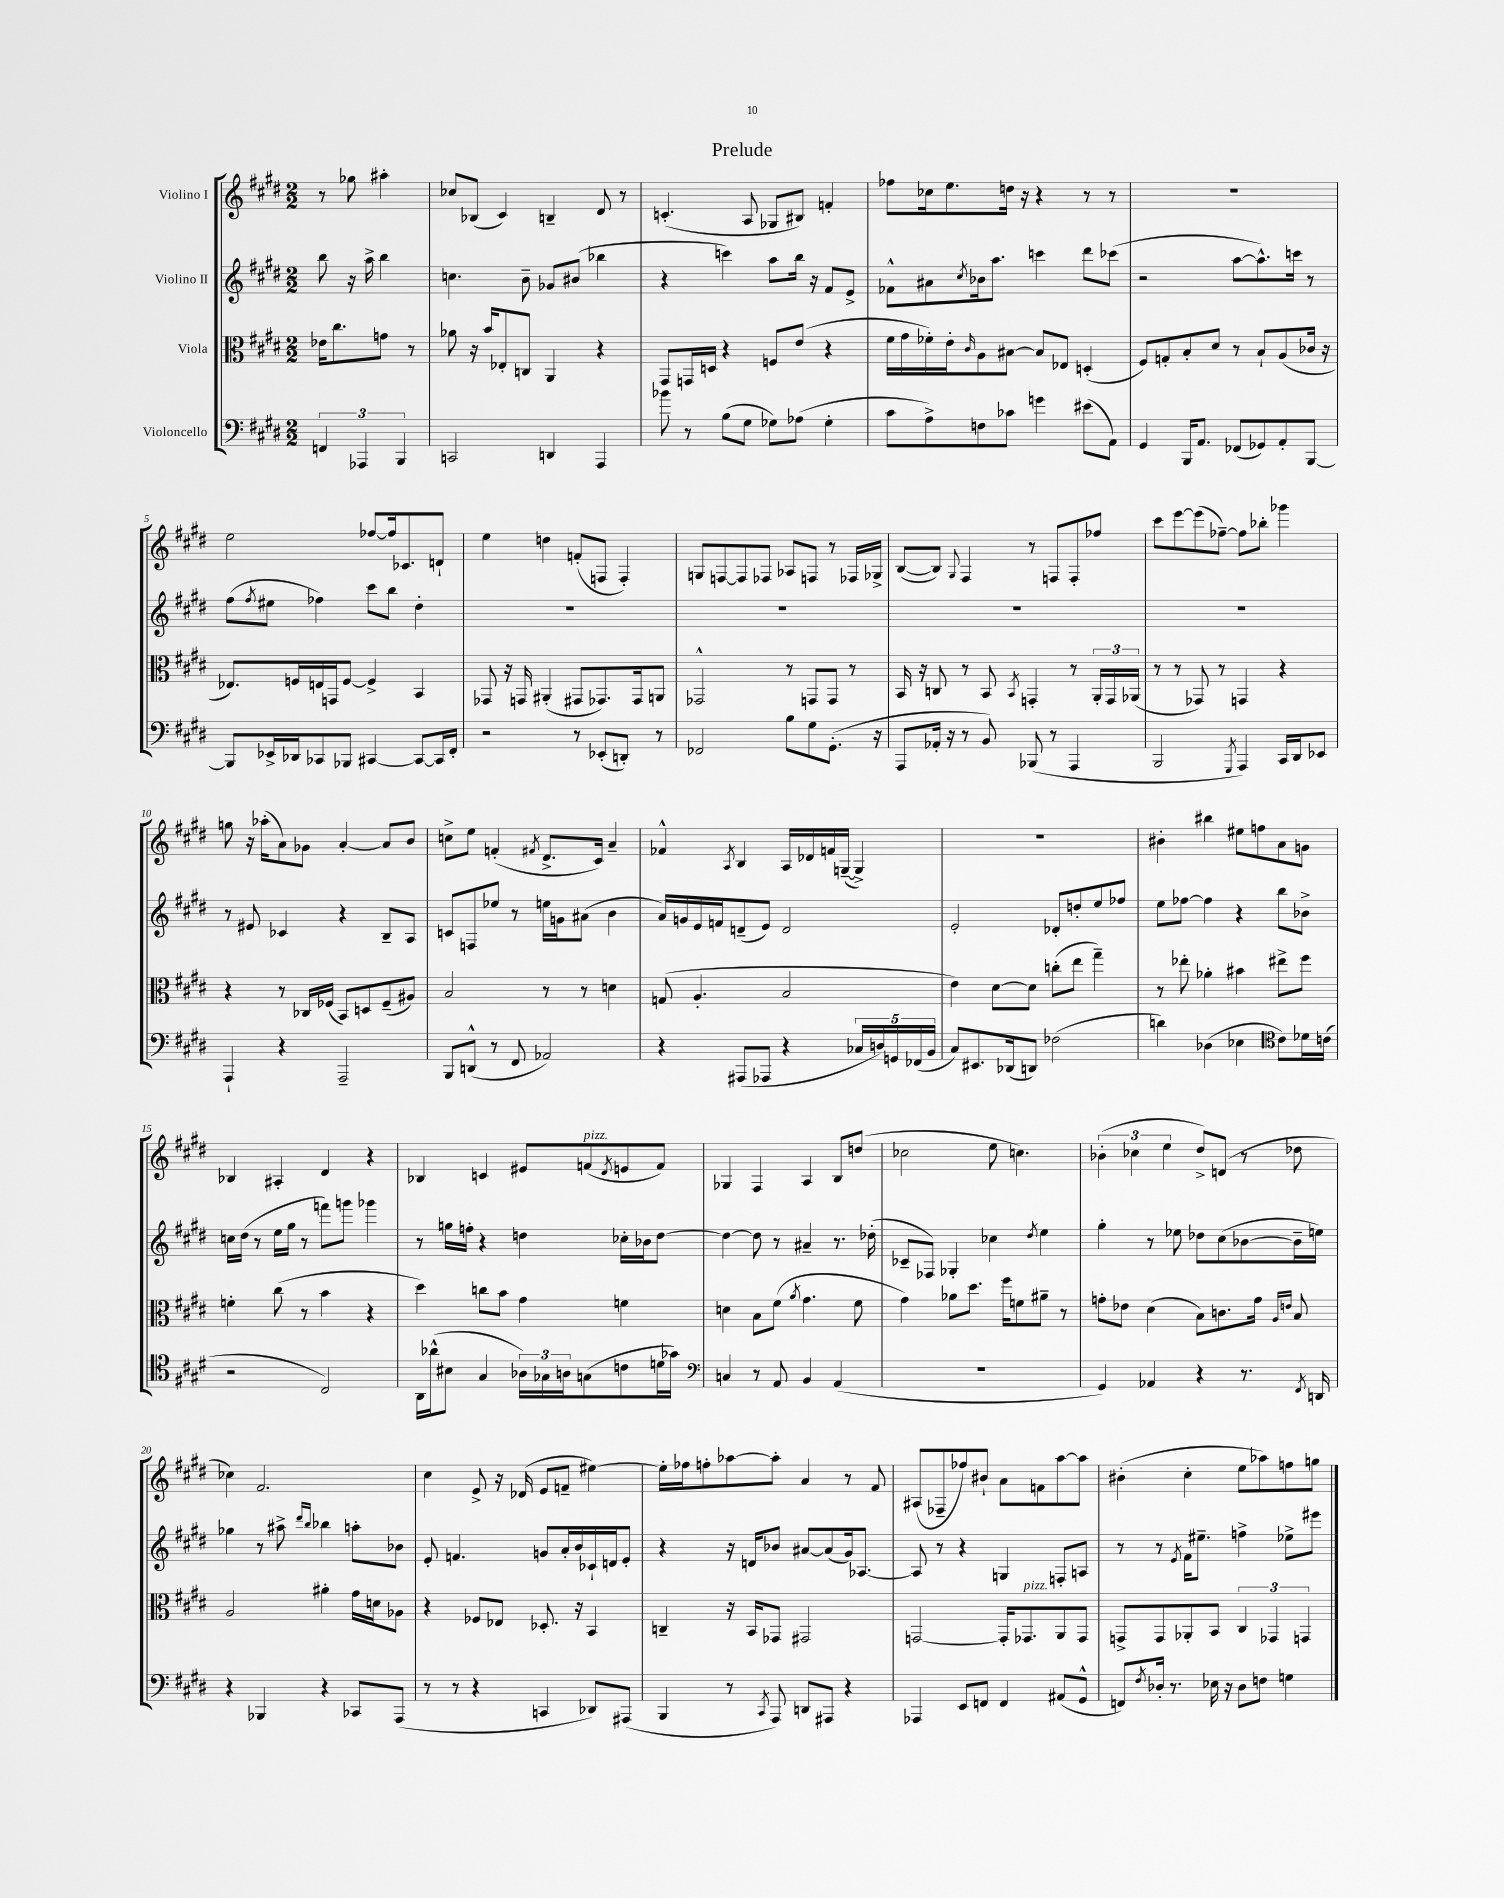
\header { title = "Prelude" }
<<
\new StaffGroup <<
\new Staff = "s0" \with { instrumentName = "Violino I" } {
    \clef treble \key e \major \numericTimeSignature \time 2/2 \partial 2
    r8 ges''8 ais''4-. |
    ces''8 bes8( cis'4) b4-- dis'8 r8 |
    c'4.-.( a8 ges8 bis8) f'4-. |
    fes''8 ces''16 e''8. d''16 r16 r4 r8 r8 |
    R1 |
    e''2 fes''8~ fes''16 ces'8. d'8-! |
    e''4 d''4 f'8-.( f8 f4-.) |
    g8 f8~ f8 fes8 aes8 f8 r8 fes16 ges16-> |
    b8~( b8) \appoggiatura { gis8 } fis4 r8 f8 f8-. fes''8 |
    cis'''8 e'''8~ e'''8( fes''8~--) fes''8 bes''8-. ges'''4 |
    g''8 r16 aes''16-.( a'8) ges'8 a'4~-. a'8 b'8 |
    c''8-> e''8 f'4-.( \acciaccatura { fis'8 } dis'8.-> cis'16) a'4-- |
    fes'4-^ \acciaccatura { a8 } b4 a16 des'16 f'16 g16~--( g4->) |
    R1 |
    bis'4-. bis''4 eis''8 f''8 a'8 g'8 |
    bes4 ais4-. dis'4 r4 |
    bes4 c'4 eis'8 f'8^\markup { \italic "pizz." }( \acciaccatura { dis'8 } e'8 f'8) |
    ges4 fis4 a4 b8 d''8( |
    ces''2 e''8 c''4.) |
    \tuplet 3/2 { bes'4-.( ces''4 e''4 } dis''8->) d'8( r8 des''8 |
    ces''4) fis'2. |
    cis''4 e'8-> r16 des'16( e'8 f'8-- eis''4~) |
    eis''16-. fes''16 f''8-. aes''8~ aes''8-. a'4 r8 fis'8 |
    ais8( fes8-- fes''8) bis'8-! a'8 f'8 a''8~ a''8 |
    bis'4-.( cis''4-. e''8 aes''8) f''8 g''8 \bar "|." |
}
\new Staff = "s1" \with { instrumentName = "Violino II" } {
    \clef treble \key e \major \numericTimeSignature \time 2/2 \partial 2
    b''8 r16 a''16-> b''4 |
    c''4. b'8-- ges'8 bis'8( bes''4 |
    r4 c'''4) a''8 b''16 r16 fis'8 e'8-> |
    fes'8-^ ais'8 \acciaccatura { cis''8 } bes'16 a''8. c'''4 dis'''8 ces'''8( |
    r2 a''8~ a''8.-^) c'''16 r8 |
    fis''8( \acciaccatura { fis''8 } eis''8 fes''4) cis'''8 b''8 dis''4-. |
    R1 |
    R1 |
    R1 |
    R1 |
    r8 eis'8 ces'4 r4 b8-- a8 |
    c'8 f8 ees''8 r8 e''16 g'16 ais'8( b'4 |
    a'16) g'16 e'16 f'16 d'8--( e'8) d'2 |
    e'2-. des'8-. d''8-. e''8 fes''8 |
    e''8 fes''8~ fes''4 r4 b''8 bes'8-> |
    c''16 dis''16( r8 e''16 gis''16 r8 f'''8) g'''8 ges'''4 |
    r8 g''16 f''16-. r4 d''4 ces''16-. bes'16 d''8~ |
    d''4~ d''8 r8 ais'4-- r8. des''16-.( |
    ces'8-- fes8) ges4-. ces''4 \acciaccatura { dis''8 } e''4 |
    gis''4-. r8 ees''8 des''8 cis''8( bes'8~ bes'16-- e''16) |
    ges''4 r8 ais''8-> \grace { dis'''16 b''16 } bes''4 a''8-. bes'8 |
    e'8-. f'4. g'8 a'16-. b'16 ces'16-! d'16 e'8-. |
    r4 r16 d'16 bes'8 ais'8~ ais'8( gis'16) aes8.~ |
    aes8 r8 r4 g4 f8-. a8 |
    r8 r8 \acciaccatura { e'8 } fis'16 eis''8.-- f''4-> ees''8-> eis'''8 \bar "|." |
}
\new Staff = "s2" \with { instrumentName = "Viola" } {
    \clef alto \key e \major \numericTimeSignature \time 2/2 \partial 2
    ees'16 cis''8. g'8 r8 |
    aes'8 r16 b'16 ees8-. c8 a,4 r4 |
    gis,8 g,16 d16 r4 f8 e'8( r4 |
    fis'16 gis'16 fes'16-.) e'16-. \grace { cis'16 } a8 bis8~ bis8 ees8 d4-.( |
    fis8) g8-. b8-. dis'8 r8 b8-! a8( ces'16 r16 |
    ees8.) f16 e16 g,16 f8~ f4-> b,4 |
    ges,8 r16 g,16 ais,4-.( gis,8 ges,8.) ges,16 a,8 |
    ges,2-^ r8 g,8 g,8 r8 |
    b,16 r16 c8 r8 b,8 \acciaccatura { b,8 } g,4-. r8 \tuplet 3/2 { a,16-. g,16 aes,16( } |
    r8 r8 ges,8) r8 g,4 r4 |
    r4 r8 ces16 fes16( b,8) d8 fes8--( ais8) |
    b2 r8 r8 d'4 |
    g8( a4.-. b2 |
    e'4) dis'8~ dis'8 c''8-.( e''8 gis''4--) |
    r8 ees''8-. aes'4-. bis'4 eis''8-> fis''8 |
    f'4-. cis''8( r8 b'4 r4 |
    dis''4) c''8 b'8 gis'4 f'4 |
    d'4 b8 fis'8( \acciaccatura { a'8 } gis'4. fis'8 |
    gis'4) aes'8 dis''8. fis''16 f'8 ais'8-- r8 |
    g'8-. ees'8 dis'4( b8) c'8. g'16 \grace { a16 e'16 } b8 |
    a2 ais'4-. gis'16 d'16 aes8 |
    r4 fes8 ees8 des8.-. r16 b,4 |
    c4-- r16 b,16 ges,8 gis,2 |
    g,2~ g,16-. ges,8.^\markup { \italic "pizz." } a,8 ges,8 |
    g,8-> g,8 aes,8-. b,8 \tuplet 3/2 { cis4 ges,4 g,4 } \bar "|." |
}
\new Staff = "s3" \with { instrumentName = "Violoncello" } {
    \clef bass \key e \major \numericTimeSignature \time 2/2 \partial 2
    \tuplet 3/2 { f,4 aes,,4 b,,4 } |
    c,2 d,4 a,,4 |
    bes'8 r8 b8( gis8 ges8) aes8( ges4-. |
    cis'8 a8->) f8 ces'8 g'4 eis'8( a,8) |
    gis,4 b,,16 a,8. fes,8( ges,8) a,8-. b,,8~ |
    b,,8 ees,16-> des,16 ces,8 bes,,8 cis,4~ cis,8~ cis,16 fis,16-. |
    r2 r8 ees,8-.( d,8-.) r8 |
    fes,2 b8 gis8 gis,8.-.( r16 |
    a,,8 aes,16-. r16 r8 b,8) bes,,8( r8 a,,4 |
    b,,2 \acciaccatura { gis,,8 } a,,4) cis,16 dis,16 ees,8 |
    a,,4-! r4 a,,2-- |
    b,,8 d,8-^( r8 fis,8 aes,2) |
    r4 ais,,8( aes,,8 r4 \tuplet 5/4 { ces16 d16) g,16 fes,16( b,16 } |
    cis8) eis,8. des,16( d,8) fes2( |
    d'4) des4( ees4 \clef tenor cis'8) des'16 c'16( |
    r2 cis2) |
    a,16 aes'16-^( bis8 gis4 \tuplet 3/2 { aes16) ges16 a16 } g8( c'8 d'16 ges'16) |
    \clef bass c4 r8 a,8 b,4 a,4( |
    R1 |
    gis,4) aes,4 r4 r8. \acciaccatura { fis,8 } d,16 |
    r4 bes,,4 r4 ces,8 a,,8( |
    r8 r8 r4 c,4 des,8) ais,,8( |
    b,,4 r8 \acciaccatura { cis,8 } a,,8) d,8 ais,,8 r4 |
    aes,,4 e,8 f,8 f,4 ais,8( gis,8-^ |
    f,8) \acciaccatura { fis8 } des16-. r8. ees16 r16 des8 f8 g4 \bar "|." |
}
>>
>>
